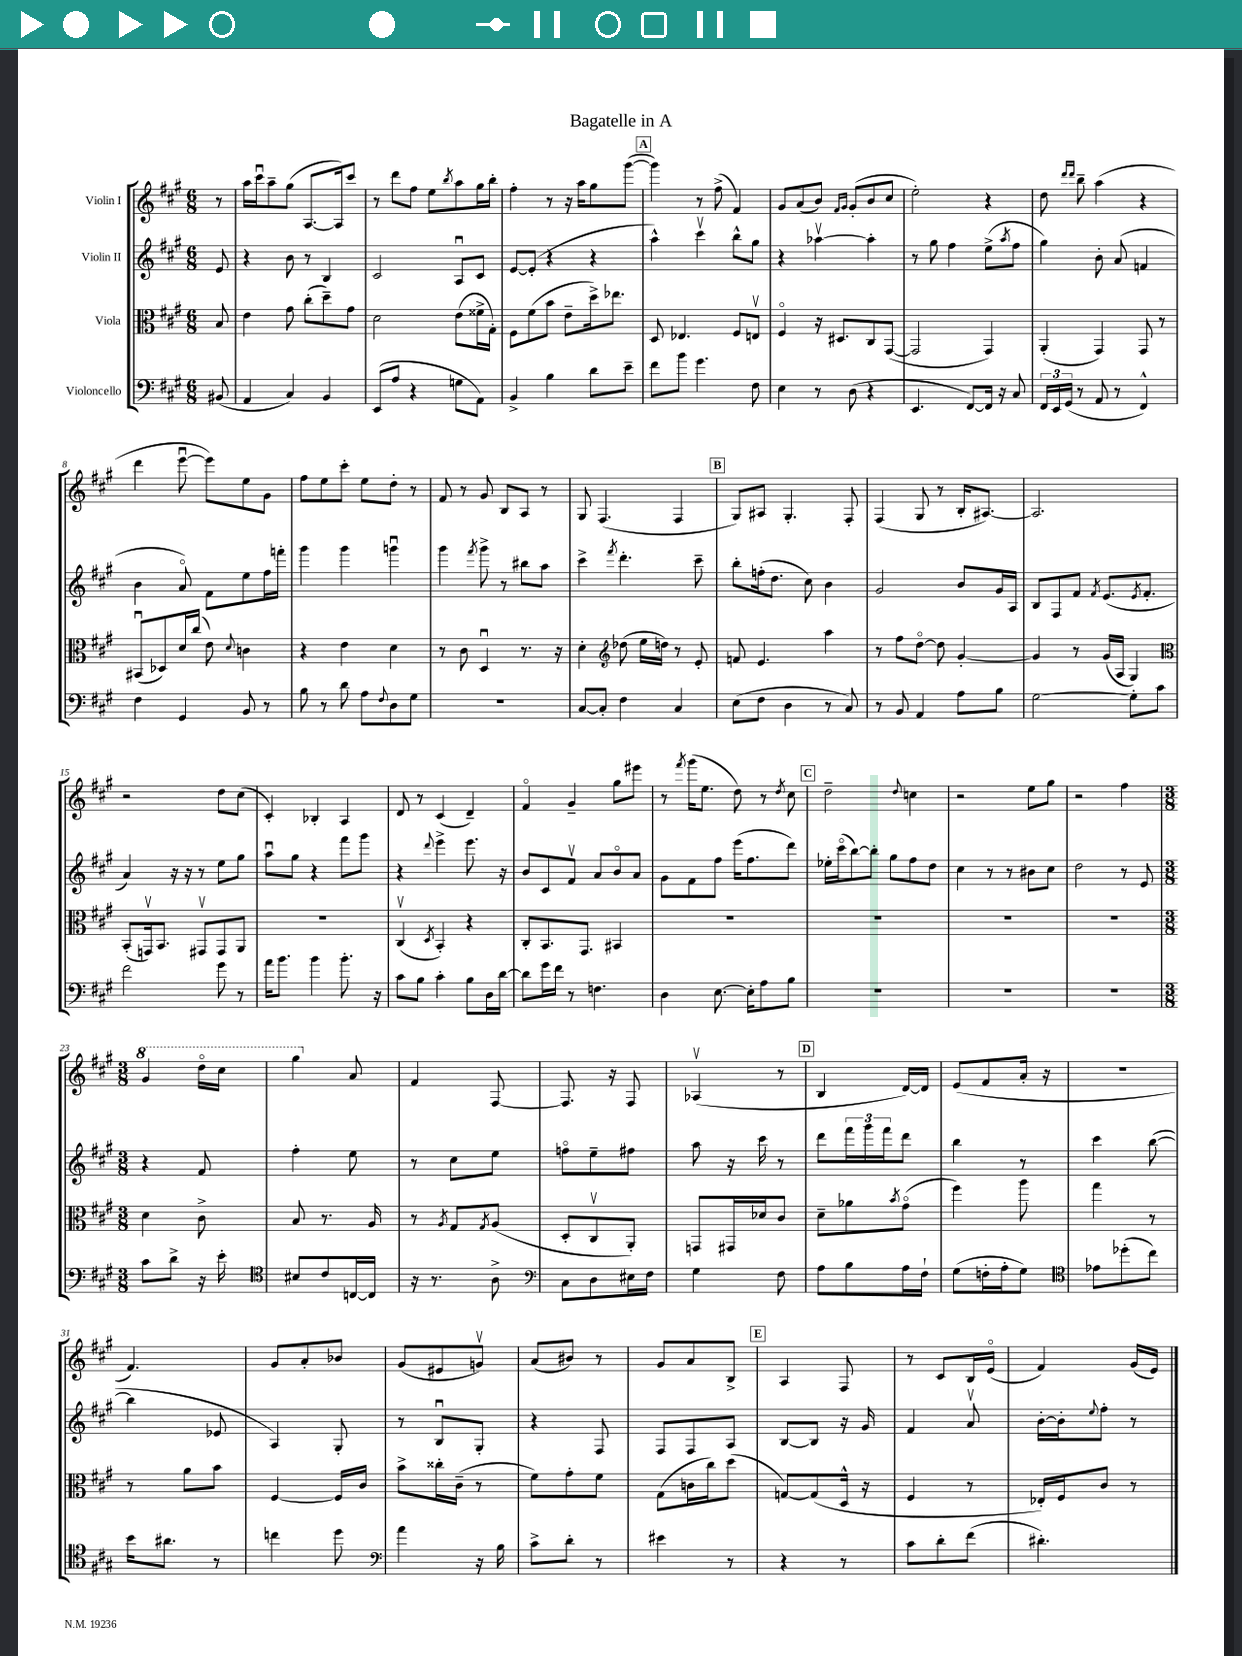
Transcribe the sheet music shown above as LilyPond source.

\header { title = "Bagatelle in A" }
<<
\new StaffGroup <<
\new Staff = "s0" \with { instrumentName = "Violin I" } {
    \clef treble \key a \major \numericTimeSignature \time 6/8 \partial 8
    r8 |
    a''16 cis'''16\downbow a''8-- gis''8( a8.~ a16) cis'''8 |
    r8 d'''8 fis''8 e''8 \acciaccatura { b''8 } a''8 gis''16 b''16-. |
    fis''4-. r8 r16 a''16 gis''8 gis'''8~( |
    \mark \markup { \box "A" } gis'''4) r8 fis''8->( fis'4) |
    gis'8 a'8( b'8) \grace { fis'16 gis'16 } gis'8-.( b'8 cis''8 |
    e''2-.) r4 |
    d''8 \grace { d'''16 d'''16 } b''8-- a''4( r4 |
    d'''4 e'''8~\downbow e'''8) e''8 gis'8 |
    fis''8 e''8 cis'''8-. e''8 d''8-. r8 |
    fis'8 r8 gis'8 b8 a8 r8 |
    gis8 fis4.( fis4 |
    \mark \markup { \box "B" } gis8) ais8 gis4.-. fis8-. |
    fis4( gis8 r8 b16-. ais8.~) |
    ais2. |
    r2 d''8 cis''8( |
    cis'4-.) bes4-. a4 |
    d'8 r8 cis'4( d'4--) |
    fis'4\flageolet gis'4-- gis''8 eis'''8 |
    r8 \acciaccatura { fis'''8 } gis'''16( e''8. d''8) r8 \acciaccatura { d''8 } cis''8 |
    \mark \markup { \box "C" } d''2-- \appoggiatura { d''8 } c''4 |
    r2 e''8 gis''8 |
    r2 fis''4 |
    \numericTimeSignature \time 3/8 \ottava #1 gis''4 d'''16\flageolet cis'''16 |
    gis'''4 \ottava #0 a'8 |
    fis'4 fis8~ |
    fis8. r16 fis8 |
    aes4\upbow( r8 |
    \mark \markup { \box "D" } b4 d'16~) d'16 |
    e'8( fis'8 a'16-. r16 |
    R4. |
    fis'4.) |
    gis'8 a'8-. bes'8 |
    gis'8( eis'8 g'8\upbow) |
    a'8( bis'8) r8 |
    gis'8 a'8 b8-> |
    \mark \markup { \box "E" } a4 fis8 |
    r8 cis'8 b16 e'16\flageolet( |
    fis'4) gis'16( e'16) \bar "|." |
}
\new Staff = "s1" \with { instrumentName = "Violin II" } {
    \clef treble \key a \major \numericTimeSignature \time 6/8 \partial 8
    e'8 |
    r4 b'8 r8 b4 |
    cis'2 a8\downbow cis'8 |
    e'8~ e'8-.( r4 r4 |
    \mark \markup { \box "A" } a''4-^) cis'''4\upbow b''8-^ gis''8 |
    r4 aes''4~\upbow aes''4-. |
    r8 gis''8 fis''4 e''8->( \acciaccatura { a''8 } fis''8 |
    gis''4) b'8-. a'8( f'4 |
    b'4 a'8\flageolet) fis'8 e''8 fis''16 f'''16-. |
    gis'''4 gis'''4 g'''4\downbow |
    gis'''4 \acciaccatura { fis'''8 } gis'''8-> r8 bis''8 a''8 |
    cis'''4-> \acciaccatura { fis'''8 } d'''4.-. cis'''8-- |
    \mark \markup { \box "B" } b''8-. f''16-.( d''8. cis''8) b'4 |
    gis'2 b'8 gis'16 a16 |
    b8 fis8 fis'8 \acciaccatura { fis'8 } e'8.( \acciaccatura { e'8 } fis'8.-. |
    a'4) r16 r16 r8 e''8 gis''8 |
    a''8\downbow gis''8 r4 fis'''8 gis'''8 |
    r4 \appoggiatura { d'''8 } e'''4-> e'''8. r16 |
    b'8 cis'8 fis'8\upbow a'8 b'8\flageolet a'8 |
    gis'8 fis'8 fis''8 e'''16( fis''8. d'''8) |
    \mark \markup { \box "C" } ees''16-. cis'''16\flageolet( b''8~) b''8-. gis''8 fis''8 d''8 |
    cis''4 r8 r8 bis'8 cis''8 |
    d''2 r8 e'8 |
    \numericTimeSignature \time 3/8 r4 fis'8 |
    fis''4-. e''8 |
    r8 cis''8 e''8 |
    f''8\flageolet e''8-- fis''8 |
    a''8 r16 cis'''16 r8 |
    \mark \markup { \box "D" } d'''8 \tuplet 3/2 { fis'''16 gis'''16 fis'''16 } d'''8 |
    b''4 r8 |
    cis'''4 b''8~( |
    b''4 ees'8 |
    a4) gis8-. |
    r8 b8\downbow gis8-. |
    r4 fis8 |
    fis8 fis8 a8 |
    \mark \markup { \box "E" } b8~ b8 r16 gis'16 |
    fis'4 a'8\upbow |
    b'16~-. b'16-. \appoggiatura { e''8 } fis''8-. r8 \bar "|." |
}
\new Staff = "s2" \with { instrumentName = "Viola" } {
    \clef alto \key a \major \numericTimeSignature \time 6/8 \partial 8
    b8 |
    e'4 gis'8 cis''8-.( d''8--) gis'8 |
    d'2 e'8( fisis'16-> gis16-.) |
    fis8 fis'8( b'8 e'8-- d''16->) ees''8. |
    \mark \markup { \box "A" } d8 ees4. fis8 e8\upbow |
    fis4\flageolet r16 dis8. cis8 gis,8~( |
    gis,2 gis,4) |
    a,4-.( gis,4) gis,8 r8 |
    bis,8\downbow( des8) d'16 cis''16( e'8) \appoggiatura { d'8 } c'4 |
    r4 e'4 d'4 |
    r8 cis'8 d4\downbow r8. r16 |
    d'4-. \clef treble des''8( e''16 d''16) r8 e'8-. |
    \mark \markup { \box "B" } f'8 e'4. a''4 |
    r8 fis''8 d''8~\flageolet d''8 gis'4~-. |
    gis'4 r8 gis'16( a16 gis4) |
    \clef alto b,8-.( g,16\upbow) b,8. gis,8\upbow gis,8 a,8 |
    R2. |
    cis4\upbow( \acciaccatura { d8 } b,4-.) r4 |
    cis8-. b,8. gis,8. bis,4 |
    R2. |
    \mark \markup { \box "C" } R2. |
    R2. |
    R2. |
    \numericTimeSignature \time 3/8 d'4 cis'8-> |
    b8 r8. a16 |
    r8 \acciaccatura { a8 } gis8 \acciaccatura { gis8 } a8( |
    d8-. cis8\upbow a,8-.) |
    g,8 gis,16 des'16 cis'8 |
    \mark \markup { \box "D" } d'8-- aes'8 \acciaccatura { b'8 } gis'8\flageolet( |
    fis''4) a''8 |
    gis''4 r8 |
    r8 a'8 b'8 |
    fis4~ fis16 cis'16 |
    b'8-> cisis''16-. cis'16--( r8 |
    fis'8) gis'8-. fis'8 |
    gis8( c'16 cis''16) d''8( |
    \mark \markup { \box "E" } g8~) g8( d16-^ r16 |
    fis4 r8 |
    ees16-.) fis16 cis'8 r8 \bar "|." |
}
\new Staff = "s3" \with { instrumentName = "Violoncello" } {
    \clef bass \key a \major \numericTimeSignature \time 6/8 \partial 8
    bis,8( |
    a,4 cis4) b,4 |
    e,8( a8 r4 g8 a,8) |
    b,4-> b4 d'8 e'8-- |
    \mark \markup { \box "A" } fis'8 b'8 gis'4. fis8 |
    e4 r8 d8( r4 |
    e,4. fis,8~) fis,16 r16 cis8 |
    \tuplet 3/2 { fis,16 e,16 gis,16( } r8 a,8 r8 fis,4-^) |
    fis4 gis,4 b,8 r8 |
    b8 r8 d'8 a8 \appoggiatura { fis8 } d8 gis8 |
    R2. |
    cis8~ cis8-. fis4 cis4 |
    \mark \markup { \box "B" } e8( fis8 d4 r8 cis8) |
    r8 b,8 a,4 a8 b8 |
    gis2~ gis8-. cis'8 |
    fis'2 gis'8 r8 |
    a'16 b'8. b'4 b'8.-. r16 |
    cis'8 b8 cis'4-. b8 d16 d'16~ |
    d'8 gis'16 fis'16 r8 f4. |
    d4 e8.~ e16-. a8 b8 |
    \mark \markup { \box "C" } R2. |
    R2. |
    R2. |
    \numericTimeSignature \time 3/8 cis'8 d'8-> r16 e'16-. |
    \clef tenor bis8 cis'8 c16~ c16 |
    r16 r8. a8-> |
    \clef bass cis8 d8 eis16 fis16 |
    gis4 fis8 |
    \mark \markup { \box "D" } a8 b8 a16 fis16-! |
    gis8( f16-. a16-. gis8) |
    \clef tenor ees'8 des''8-.( cis''8) |
    b'16 ais'8. r8 |
    c''4 d''8 |
    \clef bass a'4 r16 b16 |
    cis'8-> d'8-. r8 |
    eis'4 r8 |
    \mark \markup { \box "E" } r4 r8 |
    cis'8 d'8-. fis'8( |
    dis'4.-.) \bar "|." |
}
>>
>>
